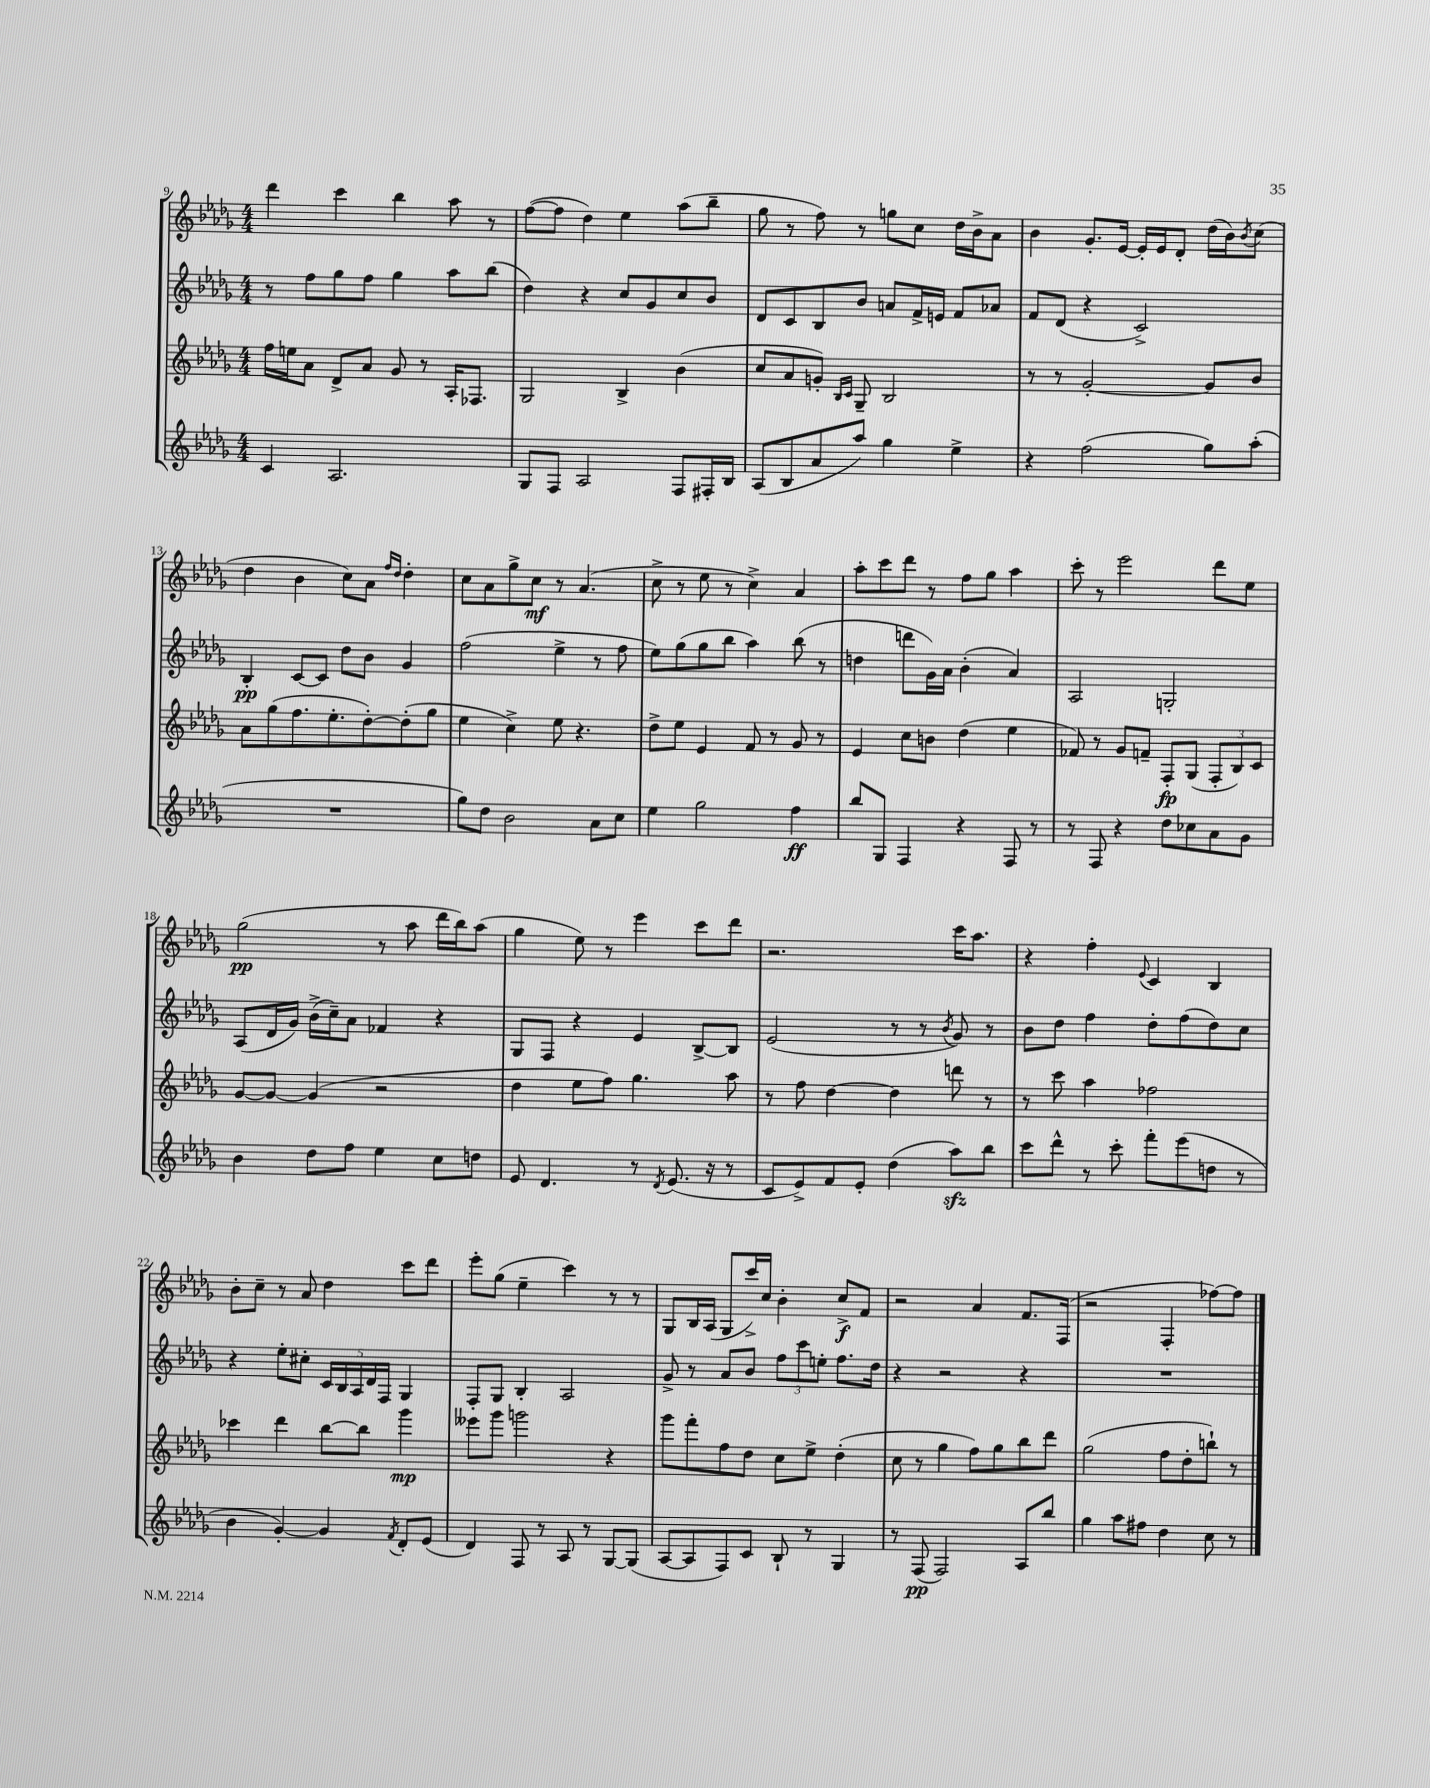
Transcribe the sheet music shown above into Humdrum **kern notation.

**kern	**kern	**kern	**kern
*staff4	*staff3	*staff2	*staff1
*clefG2	*clefG2	*clefG2	*clefG2
*k[b-e-a-d-g-]	*k[b-e-a-d-g-]	*k[b-e-a-d-g-]	*k[b-e-a-d-g-]
*M4/4	*M4/4	*M4/4	*M4/4
4c	16ff	8r	4ddd-
.	16ee	.	.
.	8a-	8ff	.
2.A-	8d-^	8gg-	4ccc
.	8a-	8ff	.
.	8g-	4gg-	4bb-
.	8r	.	.
.	16A-'	8aa-	8aa-
.	8.F-	.	.
.	.	(8bb-	8r
=	=	=	=
8G-	2G-	4dd-)	([8ff
8F	.	.	8ff]
2A-	.	4r	4dd-)
.	4B-^	8cc	4ee-
.	.	8g-	.
8F	(4b-	8cc	(8aa-
16F#'	.	8b-	8bb-~
16B-	.	.	.
=	=	=	=
(8A-	8cc	8d-	8gg-
8B-	8a-	8c	8r
8a-	8g')	8B-	8ff)
.	16qqB-	.	.
.	16qqc	.	.
8aa-)	8G-~	8b-	8r
4gg-	2B-	8a	8gg
.	.	16f^	8cc
.	.	16e	.
4ee-^	.	8f	16dd-
.	.	.	16b-^
.	.	8a-	8a-
=	=	=	=
4r	8r	8f	4b-
.	8r	(8d-	.
(2ff	[2g-'	4r	8.g-'
.	.	.	[16e-
.	.	2c^)	16e-']
.	.	.	16e-
.	.	.	8d-'
8gg-)	8g-]	.	(16dd-
.	.	.	16b-)
.	.	.	8qb-
(8aa-'	8b-	.	(8cc
=	=	=	=
1r	8a-	4B-'	4dd-
.	(8gg-	.	.
.	8.ff	[8c	4b-
.	.	8c]	.
.	8.ee-'	.	.
.	.	8dd-	8cc)
.	[8dd-')	8b-	8a-
.	.	.	16qqff
.	.	.	16qqdd-
.	(8dd-']	4g-	4dd-'
.	8gg-	.	.
=	=	=	=
8gg-)	4ee-	(2ff	8cc
8dd-	.	.	8a-
2b-	4cc^)	.	8gg-^
.	.	.	8cc
.	8ee-	4ee-^	8r
.	4.r	.	(4.a-
8a-	.	8r	.
8cc	.	8ff	.
=	=	=	=
4ee-	8dd-^	8ee-)	8cc^
.	8ee-	(8gg-	8r
2gg-	4e-	8gg-	8ee-
.	.	8bb-	8r
.	8f	4aa-)	4cc^)
.	8r	.	.
4ff	8g-	(8bb-	4a-
.	8r	8r	.
=	=	=	=
8bb-	4e-	4dd	8aa-'
8G-	.	.	8ccc
4F	8cc	8ddd	8ddd-
.	8b	16g-)	8r
.	.	16a-	.
4r	(4dd-	(4b-'	8ff
.	.	.	8gg-
8F	4ee-	4a-)	4aa-
8r	.	.	.
=	=	=	=
8r	8f-)	2A-	8ccc'
8F	8r	.	8r
4r	8g-	.	2eee-
.	8f~	.	.
8dd-	8F'	2G'	.
8cc-	(8G-	.	.
8a-	12F'	.	8ddd-
.	12B-)	.	.
8g-	.	.	8ee-
.	12c	.	.
=	=	=	=
4b-	[8g-	(8A-	(2gg-
.	8g-_	16d-	.
.	.	16g-)	.
8dd-	(4g-]	(16b-^	.
.	.	16cc~)	.
8ff	.	8a-	.
4ee-	2r	4f-	8r
.	.	.	8aa-
8cc	.	4r	16ddd-
.	.	.	16bb-)
8dd	.	.	(8aa-
=	=	=	=
8e-	4dd-	8G-	4gg-
4.d-	.	8F	.
.	8ee-	4r	8ee-)
.	8ff)	.	8r
8r	4.gg-	4e-	4eee-
8qd-	.	.	.
(8.e-	.	.	.
.	.	[8B-^	8ccc
16r	.	.	.
8r	8aa-	8B-]	8ddd-
=	=	=	=
8c	8r	(2e-	2.r
8e-^)	8ff	.	.
8f	[4dd-	.	.
8e-'	.	.	.
(4dd-	4dd-]	8r	.
.	.	8r	.
.	.	8qb-	.
8aa-)	8ddd	8g-)	16ccc
.	.	.	8.aa-
8bb-	8r	8r	.
=	=	=	=
8ccc	8r	8b-	4r
8ddd-^^	8ccc	8dd-	.
8r	4aa-	4ff	4ff'
8ccc'	.	.	.
.	.	.	8qqe-
8fff'	2ff-	8dd-'	4c
(8eee-	.	(8ff	.
8dd	.	8dd-)	4B-
8r	.	8cc	.
=	=	=	=
4b-	4ccc-	4r	8b-'
.	.	.	8cc~
[4g-')	4ddd-	8ee-'	8r
.	.	8cc#'	8a-
4g-]	[8bb-	20c	4dd-
.	.	20B-	.
.	.	20A-	.
.	8bb-]	.	.
.	.	20d-	.
.	.	20F	.
8qf	.	.	.
8d-'	4ggg-	4G-	8ccc
(8e-	.	.	8ddd-
=	=	=	=
4d-)	8eee--	8F'	8eee-'
.	8ggg-	8G-	(8gg-
8F	2ggg	4B-'	4ee-~
8r	.	.	.
8A-	.	2A-	4ccc)
8r	.	.	.
[8G-	4r	.	8r
(8G-]	.	.	8r
=	=	=	=
[8A-	8ggg-	8g-^	8G-
8A-]	8fff'	8r	16B-
.	.	.	(16A-
8F)	8ff	8a-	8G-
8c	8dd-	8b-	16ccc^)
.	.	.	16cc
8B-`	8cc	12ff	4b-'
.	.	12ccc	.
8r	8ee-^	.	.
.	.	12ee'	.
4G-	(4dd-'	8.ff	8cc^
.	.	.	8f
.	.	16dd-	.
=	=	=	=
8r	8cc	4r	2r
(8F	8r	.	.
2F)	4gg-	2r	.
.	8ff)	.	4a-
.	8gg-	.	.
8A-	8bb-	4r	8.f
8bb-	8ddd-	.	.
.	.	.	(16F
=	=	=	=
4gg-	(2gg-	1r	2r
8aa-	.	.	.
8ff#	.	.	.
4dd-	8ff	.	4F'
.	8dd-'	.	.
8cc	8bb`)	.	[8ff-)
8r	8r	.	8ff-]
==	==	==	==
*-	*-	*-	*-
